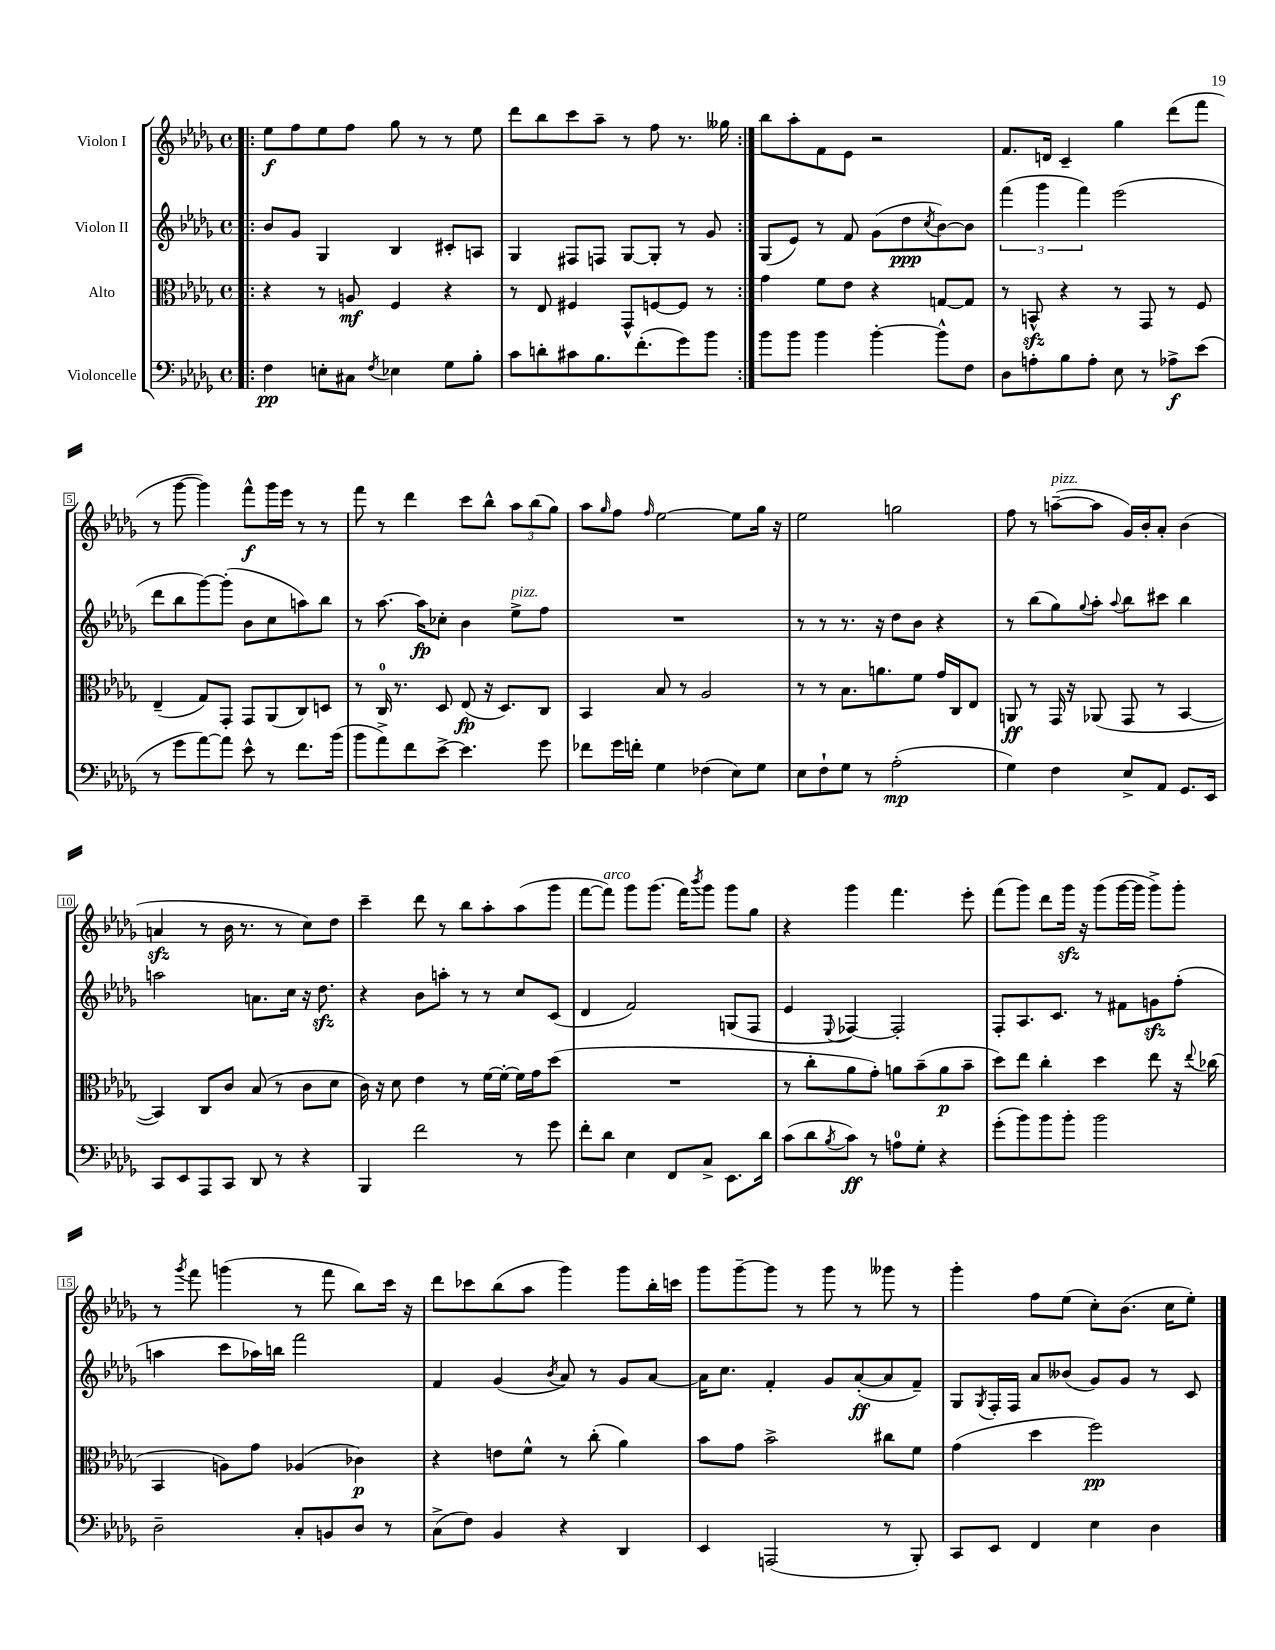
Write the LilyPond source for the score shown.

<<
\new StaffGroup <<
\new Staff = "s0" \with { instrumentName = "Violon I" } {
    \clef treble \key des \major \defaultTimeSignature \time 4/4
    \repeat volta 2 { \bar ".|:" ees''8\f f''8 ees''8 f''8 ges''8 r8 r8 ees''8 |
    des'''8 bes''8 c'''8 aes''8-- r8 f''8 r8. geses''16 | }
    bes''8 aes''8-. f'8 ees'8 r2 |
    f'8. d'16 c'4-- ges''4 des'''8( f'''8 |
    r8 ges'''8~ ges'''4) f'''8-^\f ges'''16 ees'''16 r8 r8 |
    f'''8 r8 des'''4 c'''8 bes''8-^ \tuplet 3/2 { aes''8 bes''8( ges''8) } |
    aes''8 \grace { ges''16 } f''8 \grace { f''16 } ees''2~ ees''8 ges''16 r16 |
    ees''2 g''2 |
    f''8 r8 a''8~--^\markup { \italic "pizz." }( a''8 ges'16) bes'16-. aes'8-. bes'4( |
    a'4\sfz r8 bes'16 r8. r8 c''8) des''8 |
    c'''4-- des'''8 r8 bes''8 aes''8-. aes''8( ges'''8 |
    f'''8~ f'''8^\markup { \italic "arco" }) ges'''8 ges'''8.( f'''16) \acciaccatura { bes'''8 } ges'''8 ges'''8 ges''8 |
    r4 ges'''4 f'''4. ees'''8-. |
    f'''8( ges'''8) des'''8 ges'''16\sfz r16 ges'''8( ges'''16~ ges'''16 ges'''8->) ges'''8-. |
    r8 \acciaccatura { ges'''8 } f'''8 g'''4( r8 f'''8 bes''8) c'''16 r16 |
    des'''8 ces'''8 bes''8( aes''8 ges'''4) ges'''8 bes''16-. c'''16 |
    ges'''8 ges'''8~-- ges'''8 r8 ges'''8 r8 geses'''8 r8 |
    ges'''4-. f''8 ees''8( c''8-.) bes'8.( c''16 ees''8-.) \bar "|." |
}
\new Staff = "s1" \with { instrumentName = "Violon II" } {
    \clef treble \key des \major \defaultTimeSignature \time 4/4
    \repeat volta 2 { \bar ".|:" bes'8 ges'8 ges4 bes4 cis'8-. a8 |
    ges4 fis8 f8 ges8~ ges8-. r8 ges'8 | }
    ges8( ees'8) r8 f'8 ges'8( des''8\ppp \acciaccatura { c''8 } bes'8~) bes'8 |
    \tuplet 3/2 { f'''4( ges'''4 f'''4) } ees'''2( |
    des'''8 bes''8 ges'''8~) ges'''8-.( bes'8 c''8 a''8) bes''8 |
    r8 aes''8.~ aes''16\fp ces''8-. bes'4 ees''8->^\markup { \italic "pizz." } f''8 |
    R1 |
    r8 r8 r8. r16 des''8 bes'8 r4 |
    r8 bes''8( ges''8) \appoggiatura { ges''8 } aes''8-. \appoggiatura { aes''8 } bes''8 cis'''8 bes''4 |
    a''2 a'8. c''16 r16 des''8.\sfz |
    r4 bes'8 a''8-. r8 r8 c''8 c'8( |
    des'4 f'2) g8( f8 |
    ees'4 \appoggiatura { ees8 } fes4~) fes2-. |
    f8-. aes8. c'8. r8 fis'8 g'8\sfz f''8-.( |
    a''4 c'''8 aes''16) b''16 f'''2 |
    f'4 ges'4( \acciaccatura { bes'8 } aes'8) r8 ges'8 aes'8~ |
    aes'16 c''8. f'4-. ges'8 aes'8~-.\ff( aes'8 f'8--) |
    ges8 \acciaccatura { ges8 } f16-. f16 aes'8 beses'8( ges'8) ges'8 r8 c'8 \bar "|." |
}
\new Staff = "s2" \with { instrumentName = "Alto" } {
    \clef alto \key des \major \defaultTimeSignature \time 4/4
    \repeat volta 2 { \bar ".|:" r4 r8 a8\mf f4 r4 |
    r8 ees8 fis4 ges,8-^ f8~ f8 r8 | }
    ges'4 f'8 ees'8 r4 g8~ g8 |
    r8 b,8-^\sfz r4 r8 ges,8 r8 f8 |
    ees4--( ges8) ges,8-. ges,8 aes,8( c8) d8 |
    r8 c16-0 r8. des8 ees8\fp( r16 des8.) c8 |
    bes,4 bes8 r8 aes2 |
    r8 r8 bes8. a'8. f'8 ges'16 c16 ees8 |
    a,8\ff r8 ges,16 r16 aes,8( ges,8 r8 bes,4~ |
    bes,4) c8 c'8 bes8( r8 c'8 des'8 |
    c'16) r16 des'8 ees'4 r8 f'16~ f'16~-. f'16 ges'16 des''8( |
    R1 |
    r8 c''8-. aes'8 ges'8-.) a'8 bes'8--( a'8\p bes'8-- |
    des''8) ees''8 c''4-. des''4 ees''8 r16 \appoggiatura { ees''8 } ces''16( |
    bes,4 a8) ges'8 aes4( ces'4\p) |
    r4 e'8 f'8-^ r8 c''8-.( aes'4) |
    bes'8 ges'8 bes'2-> cis''8 f'8 |
    ges'4( des''4 f''2\pp) \bar "|." |
}
\new Staff = "s3" \with { instrumentName = "Violoncelle" } {
    \clef bass \key des \major \defaultTimeSignature \time 4/4
    \repeat volta 2 { \bar ".|:" f4\pp e8-. cis8 \acciaccatura { f8 } ees4 ges8 bes8-. |
    c'8 d'8-. cis'8 bes8. f'8.-.( ges'8) bes'8 | }
    bes'8 bes'8 bes'4 bes'4~-. bes'8-^ f8 |
    des8 a8-. bes8 a8-. ees8 r8 aes8->\f ees'8( |
    r8 ges'8 aes'8~) aes'8 ees'8-^ r8 f'8. bes'16( |
    bes'8 aes'8->) f'8 ees'8~-> ees'4. ges'8 |
    fes'8 ges'16 f'16-. ges4 fes4( ees8) ges8 |
    ees8 f8-! ges8 r8 aes2-.\mp( |
    ges4) f4 ees8-> aes,8 ges,8. ees,16 |
    c,8 ees,8 aes,,8 c,8 des,8 r8 r4 |
    bes,,4 f'2 r8 ges'8 |
    f'8-. des'8 ees4 f,8 c8-> ees,8. des'16 |
    c'8( des'8 \acciaccatura { bes8 } c'8\ff) r8 a8-0 ges8-. r4 |
    ges'8-.( bes'8) bes'8 bes'8-. bes'2 |
    des2-- c8-. b,8 des8 r8 |
    c8->( f8) bes,4 r4 des,4 |
    ees,4 a,,2( r8 bes,,8-.) |
    c,8 ees,8 f,4 ees4 des4 \bar "|." |
}
>>
>>
\layout { \context { \Score \override BarNumber.stencil = #(make-stencil-boxer 0.1 0.3 ly:text-interface::print) } }
